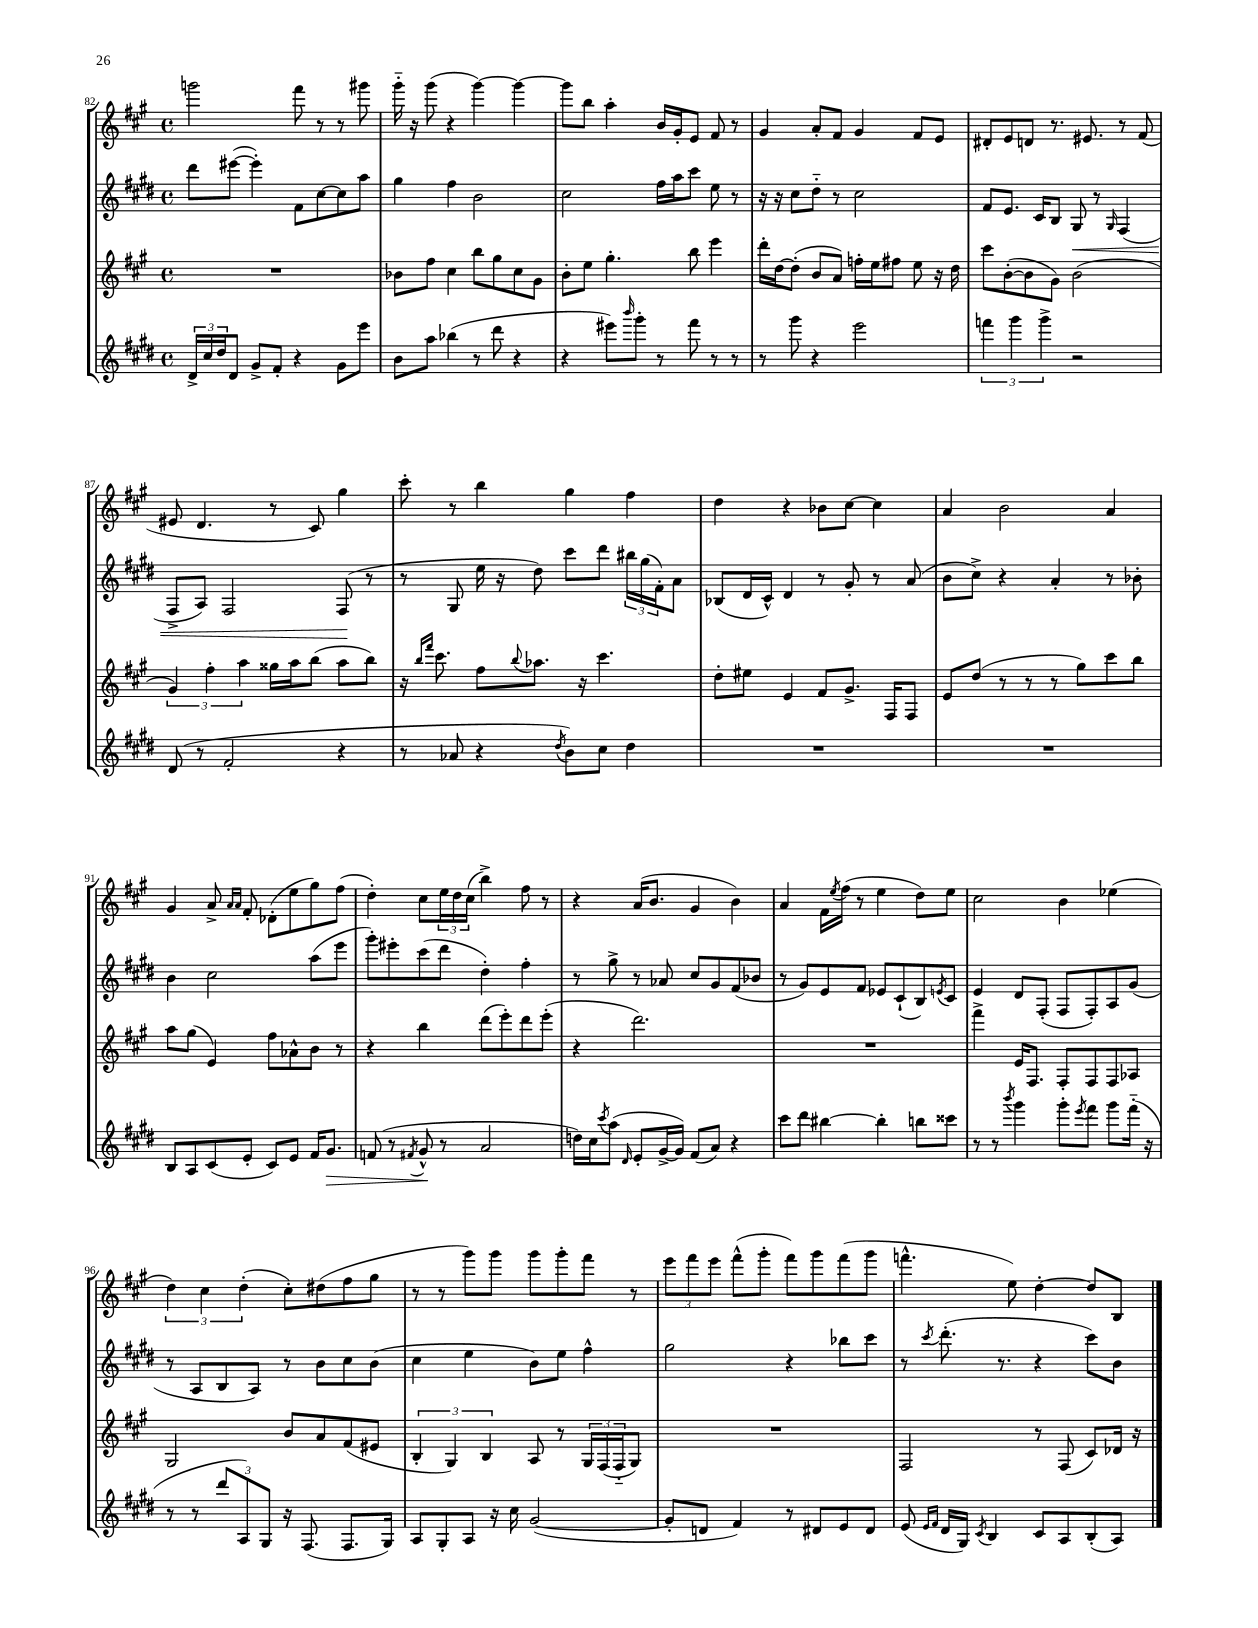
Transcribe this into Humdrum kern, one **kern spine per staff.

**kern	**dynam	**kern	**kern	**dynam	**kern
*part4	*part4	*part3	*part2	*part2	*part1
*staff4	*staff4	*staff3	*staff2	*staff2	*staff1
*clefG2	*	*clefG2	*clefG2	*	*clefG2
*k[f#c#g#d#]	*	*k[f#c#g#]	*k[f#c#g#d#]	*	*k[f#c#g#]
*M4/4	*	*M4/4	*M4/4	*	*M4/4
*met(c)	*	*met(c)	*met(c)	*	*met(c)
=82	=82	=82	=82	=82	=82
24d#^/LL	.	1r	8ddd#\L	.	2gggn\
24cc#/	.	.	.	.	.
24dd#/J	.	.	.	.	.
8d#/J	.	.	([8eee#X\J	.	.
8g#^/L	.	.	4eee#'\])	.	.
8f#'/J	.	.	.	.	.
4r	.	.	8f#\L	.	8fff#\
.	.	.	[8cc#\	.	8r
8g#\L	.	.	8cc#\]	.	8r
8eee\J	.	.	8aa\J	.	8ggg#X\
=83	=83	=83	=83	=83	=83
8b\L	.	8b-X\L	4gg#\	.	16ggg#\
.	.	.	.	.	16r
8aa\J	.	8ff#\J	.	.	(8ggg#\
(4bb-X\	.	4cc#\	4ff#\	.	4r
8r	.	8bb\L	2b\	.	[4ggg#\)
8ddd#\	.	8gg#\	.	.	.
4r	.	8cc#\	.	.	4ggg#\_
.	.	8g#\J	.	.	.
=84	=84	=84	=84	=84	=84
4r	.	8b'\L	2cc#\	.	8ggg#\L]
.	.	8ee\J	.	.	8bb\J
8eee#X\L)	.	4.gg#'\	.	.	4aa'\
16qqbbb/	.	.	.	.	.
8ggg#'\J	.	.	.	.	.
8r	.	.	16ff#\LL	.	16b/LL
.	.	.	16aa\J	.	16g#'/J
8fff#\	.	8bb\	8ccc#\J	.	8e/J
8r	.	4eee\	8ee\	.	8f#/
8r	.	.	8r	.	8r
=85	=85	=85	=85	=85	=85
8r	.	16ddd'\LL	16r	.	4g#/
.	.	[16dd\J	16r	.	.
8ggg#\	.	(8dd'\J]	8cc#\L	.	.
4r	.	8b/L	8dd#\J	.	8a'/L
.	.	8a/J)	8r	.	8f#/J
2eee\	.	16ffn'\LL	2cc#\	.	4g#/
.	.	16ee\J	.	.	.
.	.	8ff#X\J	.	.	.
.	.	8ee\	.	.	8f#/L
.	.	16r	.	.	8e/J
.	.	16dd\	.	.	.
=86	=86	=86	=86	=86	=86
6fffn\	.	8ccc#\L	8f#/L	.	8d#X'/L
.	.	([8b'\	8.e/J	.	8e/
6ggg#\	.	.	.	.	.
.	.	8b\]	.	.	8dn/J
.	.	.	16c#/KL	.	.
6ggg#^\	.	.	.	.	.
.	.	8g#\J)	8B/J	.	8.r
!	!	!	!	!LO:HP:b	!
2r	.	(2b\	8G#/	<	.
.	.	.	.	.	8.e#X/
.	.	.	8r	.	.
.	.	.	16qqG#/	.	.
.	.	.	(4F#/	.	8r
.	.	.	.	.	(8f#/
!!LO:LB:g=z
=87	=87	=87	=87	=87	=87
(8d#/	.	6g#/)	8F#^/L	.	8e#X/
8r	.	.	8A/J)	.	4.d/
.	.	6ff#'\	.	.	.
2f#'/	.	.	2F#/	.	.
.	.	6aa\	.	.	.
.	.	16gg##X\LL	.	.	8r
.	.	16aa\J	.	.	.
.	.	(8bb\J	.	.	8c#/)
4r	.	8aa\L	(8F#/	.	4gg#\
.	.	8bb\J)	8r	[	.
=88	=88	=88	=88	=88	=88
8r	.	16r	8r	.	8ccc#'\
.	.	16qqbb/LL	.	.	.
.	.	16qqfff#/JJ	.	.	.
.	.	8.ccc#\	.	.	.
8a-X/	.	.	8G#/	.	8r
4r	.	8ff#\L	16ee\	.	4bb\
.	.	.	16r	.	.
.	.	8qqbb/	.	.	.
.	.	8.aa-X\J	8dd#\)	.	.
8qdd#/	.	.	.	.	.
8b\L)	.	.	8ccc#\L	.	4gg#\
.	.	16r	.	.	.
8cc#\J	.	4.ccc#\	8ddd#\J	.	.
4dd#\	.	.	24bb#X\LL	.	4ff#\
.	.	.	(24gg#\	.	.
.	.	.	24f#'\J)	.	.
.	.	.	8a\J	.	.
=89	=89	=89	=89	=89	=89
1r	.	8dd'\L	(8B-X/L	.	4dd\
.	.	8ee#X\J	16d#/L	.	.
.	.	.	16c#^^/JJ)	.	.
.	.	4e/	4d#/	.	4r
.	.	8f#/L	8r	.	8b-X\L
.	.	8.g#^/J	8g#'/	.	[8cc#\J
.	.	.	8r	.	4cc#\]
.	.	16F#/KL	.	.	.
.	.	8F#/J	(8a/	.	.
=90	=90	=90	=90	=90	=90
1r	.	8e/L	8b\L	.	4a/
.	.	(8dd/J	8cc#^\J)	.	.
.	.	8r	4r	.	2b\
.	.	8r	.	.	.
.	.	8r	4a'/	.	.
.	.	8gg#\L)	.	.	.
.	.	8ccc#\	8r	.	4a/
.	.	8bb\J	8b-X'\	.	.
!!LO:LB:g=z
=91	=91	=91	=91	=91	=91
8B/L	.	8aa\L	4b\	.	4g#/
8A/	.	(8gg#\J	.	.	.
(8c#/	.	4e/)	2cc#\	.	8a^/
.	.	.	.	.	16qqa/LL
.	.	.	.	.	16qqa/JJ
8e'/J	.	.	.	.	8f#'/
8c#/L)	.	8ff#\L	.	.	(8d-X'\L
8e/J	.	8a-X^^\	.	.	8ee\
16f#/KL	.	8b\J	(8aa\L	.	8gg#\)
!	!LO:HP:b	!	!	!	!
8.g#/J	>	.	.	.	.
.	.	8r	8eee\J	.	(8ff#\J
=92	=92	=92	=92	=92	=92
(8fn/	.	4r	8ggg#'\L)	.	4dd'\)
8r	.	.	8eee#X'\	.	.
8qf#X/	.	.	.	.	.
8g#^^/	.	4bb\	(8ccc#\	.	8cc#\L
8r	]	.	8ddd#\J	.	24ee\L
.	.	.	.	.	24dd\
.	.	.	.	.	(24cc#\JJ
2a/	.	(8ddd\L	4dd#'\)	.	4bb^\)
.	.	8eee'\)	.	.	.
.	.	8ddd\	4ff#'\	.	8ff#\
.	.	(8eee'\J	.	.	8r
=93	=93	=93	=93	=93	=93
16ddn\LL)	.	4r	8r	.	4r
16cc#\J	.	.	.	.	.
8qccc#/	.	.	.	.	.
(8aa\J	.	.	8gg#^\	.	.
16qqd#/	.	.	.	.	.
8e'/L	.	2.ddd\)	8r	.	(16a/KL
.	.	.	.	.	8.b/J
[16g#^/L	.	.	8a-X/	.	.
16g#/JJ])	.	.	.	.	.
(8f#/L	.	.	8cc#/L	.	4g#/
8a/J)	.	.	8g#/	.	.
4r	.	.	(8f#/	.	4b\)
.	.	.	8b-X/J	.	.
=94	=94	=94	=94	=94	=94
8ccc#\L	.	1r	8r	.	4a/
8ddd#\J	.	.	8g#/L)	.	.
[4bb#X\	.	.	8e/	.	16f#\LL
.	.	.	.	.	8qee/
.	.	.	.	.	(16ff#\JJ
.	.	.	8f#/J	.	8r
4bb#'\]	.	.	8e-X/L	.	4ee\
.	.	.	(8c#`/	.	.
8bbn\L	.	.	8B/)	.	8dd\L)
.	.	.	8qen/	.	.
8ccc##X\J	.	.	8c#/J	.	8ee\J
=95	=95	=95	=95	=95	=95
8r	.	4fff#^\	4e/	.	2cc#\
8r	.	.	.	.	.
8qbbb/	.	.	.	.	.
4ggg#\	.	16e/KL	8d#/L	.	.
.	.	8.F#/J	.	.	.
.	.	.	(8F#'/J	.	.
8ggg#'\L	.	8F#'/L	8F#/L	.	4b\
8qeee/	.	.	.	.	.
8fff#\J	.	8F#/	8F#'/)	.	.
8ggg#\L	.	8F#/	8A/	.	(4ee-X\
(16fff#\Jk	.	8A-X/J	(8g#/J	.	.
16r	.	.	.	.	.
!!LO:LB:g=z
=96	=96	=96	=96	=96	=96
8r	.	2G#/	8r	.	6dd\)
8r	.	.	8A/L	.	.
.	.	.	.	.	6cc#\
12ddd#/L	.	.	8B/	.	.
12A/)	.	.	.	.	(6dd'\
.	.	.	8A/J)	.	.
12G#/J	.	.	.	.	.
16r	.	8b/L	8r	.	8cc#'\L)
(8.F#/	.	.	.	.	.
.	.	8a/	8b\L	.	(8dd#X\
8.F#/L	.	(8f#/	8cc#\	.	8ff#\
.	.	8e#X/J	(8b\J	.	8gg#\J
16G#/Jk)	.	.	.	.	.
=97	=97	=97	=97	=97	=97
8A/L	.	6B'/	4cc#\	.	8r
8G#'/	.	.	.	.	8r
.	.	6G#/)	.	.	.
8A/J	.	.	4ee\	.	8ggg#\L)
.	.	6B/	.	.	.
16r	.	.	.	.	8ggg#\J
16cc#\	.	.	.	.	.
([2g#/	.	8A/	8b\L)	.	8ggg#\L
.	.	8r	8ee\J	.	8ggg#'\
.	.	24G#/LL	4ff#^^\	.	8fff#\J
.	.	(24F#/	.	.	.
.	.	24F#/J	.	.	.
.	.	8G#/J)	.	.	8r
=98	=98	=98	=98	=98	=98
8g#'/L]	.	1r	2gg#\	.	12eee\L
.	.	.	.	.	12fff#\
8dn/J	.	.	.	.	.
.	.	.	.	.	12eee\J
4f#/)	.	.	.	.	(8fff#^^\L
.	.	.	.	.	8ggg#'\J
8r	.	.	4r	.	8fff#\L)
8d#X/L	.	.	.	.	8ggg#\
8e/	.	.	8bb-X\L	.	(8fff#\
8d#/J	.	.	8ccc#\J	.	8ggg#\J
=99	=99	=99	=99	=99	=99
(8e/	.	2F#/	8r	.	4.fffn^^\
16qqe/LL	.	.	.	.	.
16qqf#/JJ	.	.	8qccc#/	.	.
16d#/LL	.	.	(8.ddd#'\	.	.
16G#/JJ)	.	.	.	.	.
8qc#/	.	.	.	.	.
4B/	.	.	.	.	.
.	.	.	8.r	.	.
.	.	.	.	.	8ee\)
8c#/L	.	8r	4r	.	[4dd'\
8A/	.	(8F#/	.	.	.
(8B'/	.	8c#/L)	8ccc#\L)	.	8dd/L]
8A/J)	.	16d-X/Jk	8b\J	.	8B/J
.	.	16r	.	.	.
==	==	==	==	==	==
*-	*-	*-	*-	*-	*-
